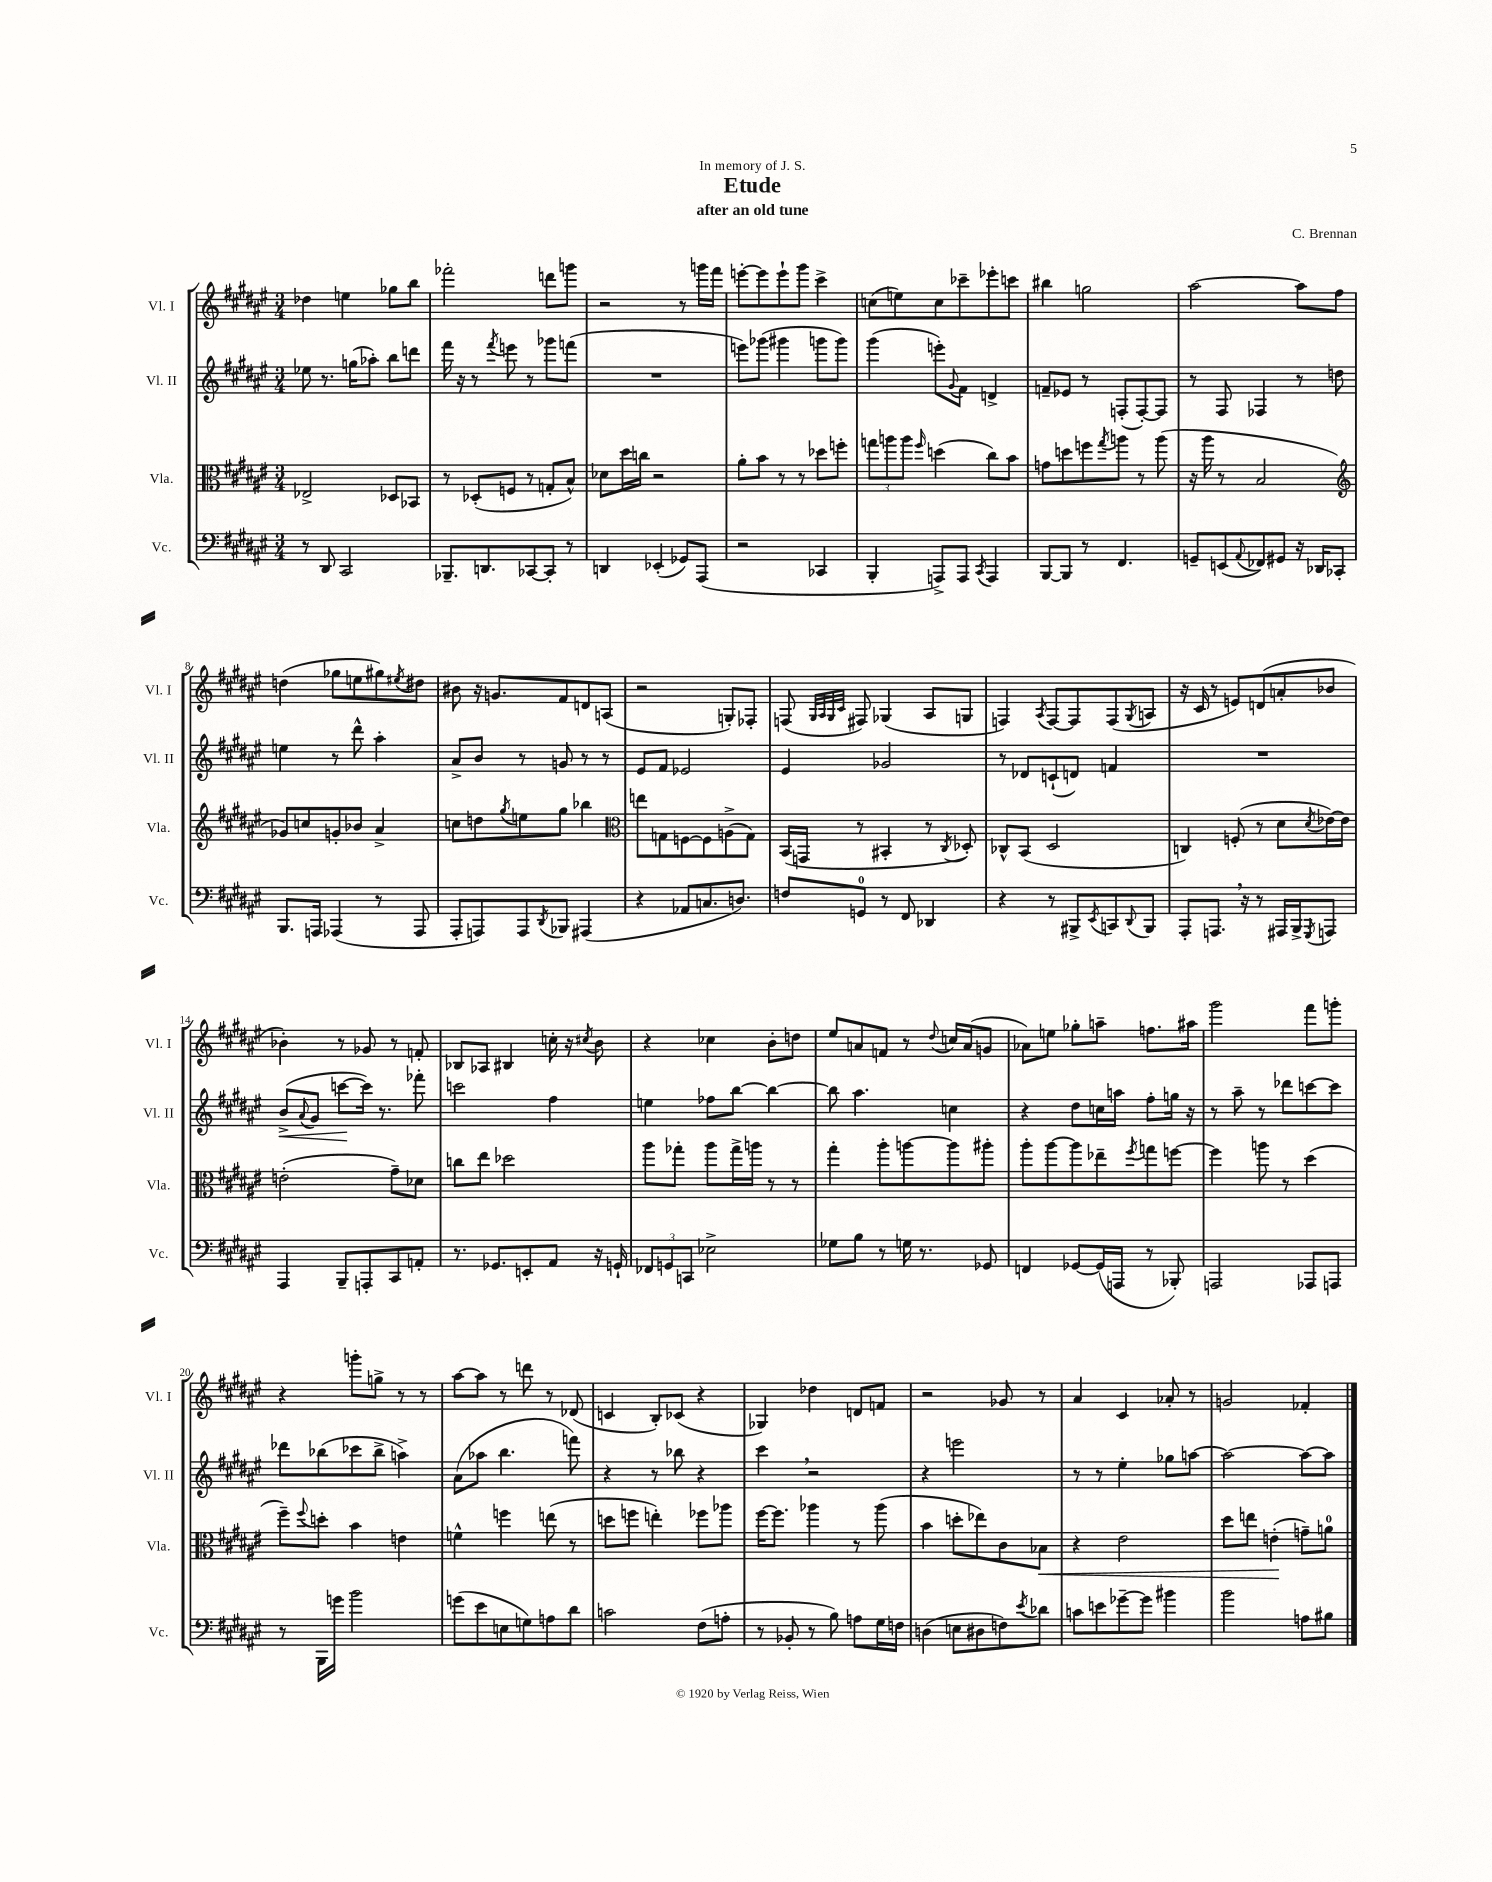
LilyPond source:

\header { title = "Etude" composer = "C. Brennan" subtitle = "after an old tune" dedication = "In memory of J. S." }
<<
\new StaffGroup <<
\new Staff = "s0" \with { instrumentName = "Vl. I" shortInstrumentName = "Vl. I" } {
    \clef treble \key fis \major \numericTimeSignature \time 3/4
    des''4 e''4 ges''8 b''8 |
    fes'''2-. d'''8 g'''8 |
    r2 r8 g'''16 fis'''16 |
    e'''8~-. e'''8 e'''8-! gis'''8 cis'''4-> |
    c''8( e''8) c''8 ces'''8-- ees'''8-. c'''8 |
    bis''4 g''2 |
    ais''2~ ais''8 fis''8 |
    d''4( ges''8 e''8 gis''8) \acciaccatura { eis''8 } dis''8 |
    bis'8 r16 g'8. fis'8 d'8 a8( |
    r2 g8-.) fes8-. |
    f8( \grace { gis32 ais32 gis32 cis'32 } fis8) ges4( ais8 g8 |
    f4) \acciaccatura { ais8 } f8~ f8 f8( \acciaccatura { gis8 } a8 |
    r16 cis'16 r8 e'8) d'8( a'8-. bes'8 |
    bes'4-.) r8 ges'8 r8 f'8-. |
    bes8 aes8 bis4 c''16-. r16 \acciaccatura { cis''8 } b'8 |
    r4 ces''4 b'8-. d''8 |
    eis''8 a'8 f'8 r8 \appoggiatura { dis''8 } c''16 a'16( g'8 |
    aes'8) e''8 ges''8-. a''8-- f''8. ais''16 |
    gis'''2 fis'''8 g'''8-. |
    r4 g'''8-. g''8-> r8 r8 |
    ais''8~ ais''8 r8 d'''8 r8 des'8( |
    c'4 b8-.) ces'8( r4 |
    ges4) des''4 d'8 f'8 |
    r2 ges'8 r8 |
    ais'4 cis'4 aes'8-. r8 |
    g'2 fes'4-. \bar "|." |
}
\new Staff = "s1" \with { instrumentName = "Vl. II" shortInstrumentName = "Vl. II" } {
    \clef treble \key fis \major \numericTimeSignature \time 3/4
    ees''8 r8. g''16( aes''8-.) b''8 d'''8 |
    fis'''16 r16 r8 \acciaccatura { fis'''8 } e'''8 r8 ges'''8 f'''8( |
    R2. |
    e'''8) ges'''8( gis'''4 g'''8 g'''8) |
    gis'''4( e'''8-.) \appoggiatura { gis'8 } fis'8 d'4-> |
    f'8-- ees'8 r8 f8-.( f8~-.) f8 |
    r8 fis8 fes4 r8 d''8 |
    e''4 r8 dis'''8-^ ais''4-. |
    ais'8-> b'8 r8 g'8 r8 r8 |
    eis'8 fis'8 ees'2 |
    eis'4 ges'2 |
    r8 des'8 c'8-!( d'8) f'4 |
    R2. |
    b'8->\<( \appoggiatura { ais'8 } gis'8 c'''8~\! c'''16) r8. fes'''8-. |
    c'''2 fis''4 |
    e''4 fes''8 b''8~ b''4~ |
    b''8 ais''4. c''4 |
    r4 dis''8 c''16 a''16 fis''8-. g''16 r16 |
    r8 ais''8-- r8 des'''8 c'''8~ c'''8 |
    des'''8 bes''8( ces'''8 bes''8-> a''4->) |
    ais'8( aes''8 b''4. f'''8) |
    r4 r8 bes''8 r4 |
    cis'''4 \breathe r2 |
    r4 e'''2 |
    r8 r8 eis''4-. ges''8 a''8~ |
    a''2~ a''8~ a''8 \bar "|." |
}
\new Staff = "s2" \with { instrumentName = "Vla." shortInstrumentName = "Vla." } {
    \clef alto \key fis \major \numericTimeSignature \time 3/4
    ees2-> des8 bes,8 |
    r8 des8-.( f8 r8 g8-. b8-^) |
    des'8 dis''16 c''16 r2 |
    ais'8-. b'8 r8 r8 des''8 f''8-. |
    \tuplet 3/2 { g''8 a''8 a''8 } \grace { fis''16 } d''4( cis''8) b'8 |
    g'8 d''8 f''8 \acciaccatura { gis''8 } a''8 r8 a''8( |
    r16 ais''16 r8 b2 |
    \clef treble ges'8) c''8 g'8-. bes'8 ais'4-> |
    c''8 d''8 \acciaccatura { gis''8 } e''8 gis''8 bes''4 |
    \clef alto e''8 g8 f8~ f8 a8->( g8) |
    b,16( g,16 r8 bis,4-. r8 \acciaccatura { cis8 } des8-.) |
    ces8-^ b,8( dis2 |
    c4) f8-.( r8 dis'8 \acciaccatura { dis'8 } ees'16~) ees'16 |
    e'2-.( gis'8--) des'8 |
    c''8 eis''8 des''2 |
    ais''8 ges''8-. ais''8 ges''16-> a''16 r8 r8 |
    gis''4-. ais''8-. a''8~ a''8 ais''8-. |
    ais''8-. ais''8~ ais''8 ees''8-- \acciaccatura { fis''8 } g''8 f''8~ |
    f''4 a''8 r8 dis''4( |
    fis''8--) \appoggiatura { fis''8 } d''8-. b'4 e'4 |
    f'4-^ f''4 e''8( r8 |
    d''8 f''8 e''4-.) fes''8 aes''8 |
    fis''16~ fis''8. aes''4 r8 aes''8( |
    b'4 d''8-. ees''8) cis'8 bes8\< |
    r4 eis'2 |
    dis''8 e''8 e'4-.\!( g'8--) a'8-0 \bar "|." |
}
\new Staff = "s3" \with { instrumentName = "Vc." shortInstrumentName = "Vc." } {
    \clef bass \key fis \major \numericTimeSignature \time 3/4
    r8 dis,8 cis,2 |
    bes,,8.-- d,8. ces,8~ ces,8-. r8 |
    d,4 ees,4-.( ges,8) ais,,8( |
    r2 ces,4 |
    b,,4-. a,,8->) a,,8 \acciaccatura { cis,8 } a,,4 |
    b,,8~ b,,8 r8 fis,4. |
    g,8-- e,8( \appoggiatura { ais,8 } fes,8) gis,8 r16 des,16 ces,8-. |
    b,,8. a,,16 aes,,4( r8 aes,,8 |
    ais,,8-. a,,8) a,,8 \acciaccatura { dis,8 } bes,,8 ais,,4( |
    r4 aes,8 c8. d8.) |
    f8 g,8-0 r8 fis,8 des,4 |
    r4 r8 bis,,8-> \acciaccatura { eis,8 } c,8 \appoggiatura { dis,8 } bis,,8 |
    ais,,8-. a,,8. \breathe r16 r8 ais,,16 b,,16-> \acciaccatura { gis,,8 } a,,8 |
    ais,,4 b,,8-- a,,8-. cis,8 a,8-. |
    r8. ges,8. e,8-. ais,8 r16 g,16-! |
    \tuplet 3/2 { fes,8 g,8 c,8 } ees2-> |
    ges8 b8 r8 g16 r8. ges,8 |
    f,4 ges,8~ ges,16( a,,16 r8 bes,,8-.) |
    a,,2 aes,,8 a,,8 |
    r8 b,,16 g'16 b'2 |
    g'8( eis'8 e8 g8) a8 dis'8 |
    c'2 fis8( a8-. |
    r8 bes,8-. r8 b8) a8 gis16 f16 |
    d4( e8 dis8 f8) \acciaccatura { eis'8 } des'8 |
    c'8 e'8 ges'8~-- ges'8 bis'4 |
    b'2 a8 bis8 \bar "|." |
}
>>
>>
